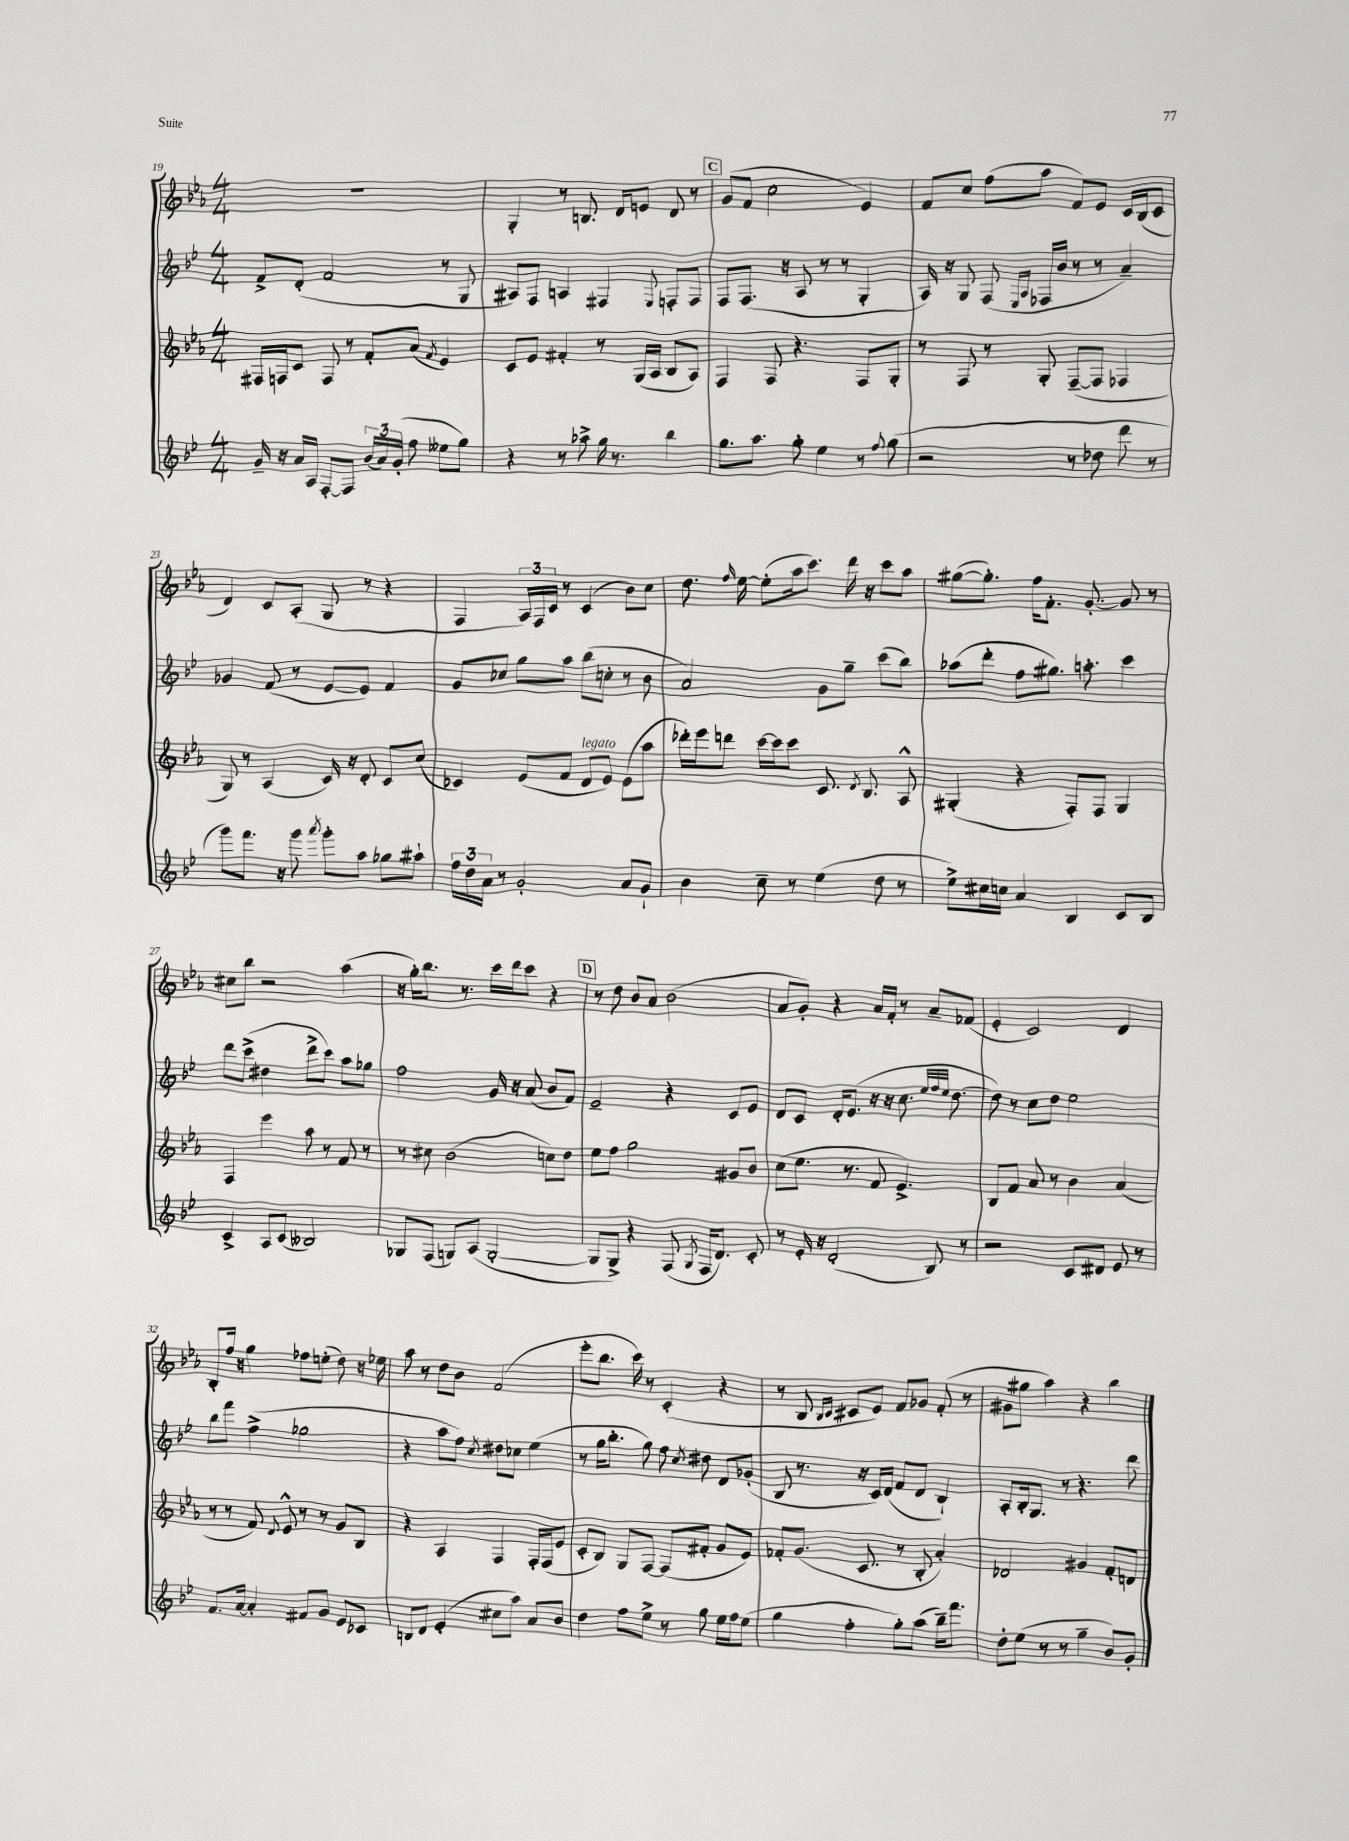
<<
\new StaffGroup <<
\new Staff = "s0" {
    \clef treble \key ees \major \numericTimeSignature \time 4/4
    \autoBeamOff R1 |
    g4-. r8 b8. d'16[ e'8] d'8 r8 |
    \mark \markup { \box "C" } g'8[( f'8] c''2 ees'4) |
    f'8[ c''8] f''8[( aes''8] f'8[) ees'8] c'16[ bes16( c'8] |
    d'4) c'8[ aes8]-.( g8 r8 r4 |
    f4 \tuplet 3/2 { aes16[) f16 c'16] } r8 c'4( bes'8[) c''8] |
    d''8. \grace { f''16 } ees''16~ ees''8[-.( aes''16 c'''8.]) d'''16 r16 c'''8[ aes''8] |
    gis''8[~( gis''8.]-.) f''16[ f'8.]-. g'8.~-. g'8 r8 |
    cis''8[ bes''8] r2 aes''4( |
    r16 g''16[-.) bes''8.] r8. c'''16[ d'''16 c'''8] r4 |
    \mark \markup { \box "D" } r8 d''8 bes'8[ aes'8] bes'2( |
    aes'8[ g'8]-.) r4 aes'16[ f'16]-. r8 aes'8[-- fes'8]( |
    ees'4-. c'2) d'4 |
    bes8[-. f''16] r16 g''4 fes''8[ e''8]-.( d''8) r16 ees''16 |
    aes''8 r8 d''8[ bes'8] f'2( |
    ees'''8[-. bes''8.] c'''16) r8 c'4-.( r4 |
    r8 bes8 \grace { bes16[ c'16] } cis'8[ ees'8]) f'8[ ges'8] f'8-.( r8 |
    gis'8[ gis''8] aes''4) r4 bes''4 \bar "|." |
}
\new Staff = "s1" {
    \clef treble \key bes \major \numericTimeSignature \time 4/4
    \autoBeamOff f'8[-> d'8]-.( f'2 r8 g8 |
    ais8[) f8] a4 fis4 \appoggiatura { ees8 } f8[-. f8] |
    \mark \markup { \box "C" } f8[ f8.]( r16 a8 r8 r8 g4-. |
    a16) r16 g8 f8( \grace { ees16[ a16] } fes16[ bes'16] r8 r8 a'4--) |
    ges'4 f'8( r8 ees'8[~ ees'8]) f'4 |
    g'8[ ces''8] g''8[ a''8] bes''8[( c''8]-. r8 bes'8 |
    a'2) g'8[ g''8]-- c'''8[( bes''8]) |
    aes''8[( d'''8]-. f''8[ gis''8.]) a''8.-. c'''4 |
    d'''8[ c'''8]->( dis''4 d'''8[-> c'''8]) a''8[ ges''8] |
    f''2 g'16 r16 a'8( bes'8[ f'8]) |
    \mark \markup { \box "D" } ees'2-- r4 c'8[ ees'8] |
    d'8[ c'8] d'16[-. ees'8.]( r16 r16 c''8. \grace { ees''32[ f''32 ees''32] } d''8.~ |
    d''8) r8 c''8[ d''8] ees''2 |
    bes''8[ f'''8] f''4->( ges''2 |
    r4 a''8[ f''8]) \acciaccatura { c''8 } dis''8[ ces''8] ees''4( |
    r8 g''16[ bes''8.]-. g''8) f''8 \acciaccatura { c''8 } dis''8 d'8[ ges'8]-.( |
    bes8 r8. r16 c'16[) d'16]( f'8[ d'8] bes4-!) |
    a8[-. bes16-. g8.] r8 r4. d'''8 \bar "|." |
}
\new Staff = "s2" {
    \clef treble \key ees \major \numericTimeSignature \time 4/4
    \autoBeamOff fis16[ f16 c'8] f8 r8 f'8[-. aes'8]( \acciaccatura { f'8 } ees'4) |
    c'8[ ees'8] fis'4-. r8 g16[( aes16] bes8[ aes8]) |
    \mark \markup { \box "C" } f4 f8 r4. f8[ g8]-. |
    r8 f8 r8 g8-. f8[~--( f8] fes4 |
    g8) r8 aes4( c'16) r16 d'8-. c'8[ c''8]( |
    ces'4) ees'8[( f'8] d'8[^\markup { \italic "legato" } ees'8]) ees'8[( aes''8] |
    des'''16[-.) ees'''16 d'''8] c'''16[~ c'''16 c'''8] c'8. \acciaccatura { d'8 } bes8. aes8-^ |
    gis4-.( r4 f8[-.) f8] gis4 |
    f4 ees'''4 aes''8 r8 f'8 r8 |
    r8 cis''8 bes'2( c''8[) d''8] |
    \mark \markup { \box "D" } ees''8[ f''8] g''2 gis'8[ bes'8] |
    c''8[( ees''8.] r8. f'8 ees'4.->) |
    bes8[ f'8] aes'8 r8 bes'4 aes'4( |
    r8 r8 f'8) \appoggiatura { d'8 } ees'8-^ r8 r8 g'8[ bes8] |
    r4 aes4 f4 f16[-. f16( ees'8] |
    c'8[-. bes8]) g8[ f8]~ f8[( fis'8]-. g'8[ ees'8]) |
    fes'8[-. g'8.]( c'8. r8 bes8-. aes'4-.) |
    des'2 gis'4 f'8[-. d'8] \bar "|." |
}
\new Staff = "s3" {
    \clef treble \key bes \major \numericTimeSignature \time 4/4
    \autoBeamOff g'16-- r16 a'16[ a16] f8[~-. f8] \tuplet 3/2 { bes'16[( a'16) g'16]-.( } f''8 eeses''8[ g''8]) |
    r4 r8 aes''8-> g''16 r8. bes''4 |
    \mark \markup { \box "C" } g''8.[ a''8.] g''8-. ees''4 r8 \appoggiatura { f''8 } g''8( |
    r2 r8 des''8 d'''8 r8 |
    g'''8[) f'''8.] r16 g'''8 \acciaccatura { a'''8 } g'''8[-. a''8] ges''8[ ais''8]-! |
    \tuplet 3/2 { f''16[ d''16 a'16] } r8 g'2-. a'8[ g'8]-! |
    bes'4 c''8-- r8 ees''4( d''8 r8 |
    ees''8[->) cis''16 c''16] a'4 bes4 c'8[ bes8] |
    c'4-> a8[ c'8]( beses2) |
    ges8[ f8]( g8[) a8]( g2~-. |
    \mark \markup { \box "D" } g8[ g8]->) r4 f8( \acciaccatura { g8 } f16[ d'8.]) c'8-. |
    r8 ees'16-. r16 d'2-.( bes8) r8 |
    r2 c'8[ dis'8] ees'8 r8 |
    f'8.[ a'16]~ a'4-. fis'8[ g'8] ees'8[ ces'8] |
    b8[ d'8] ees'4-.( cis''8[ a''8]) a'8[ bes'8] |
    d''4 f''8[ ees''8]-> r8 g''8 ees''16[ f''16 ees''8]( |
    g''4 f''4-. g''8[-.) a''8]( bes''16[--) f'''8.] |
    d''8[-. ees''8]( r8 r8 g''4-- bes'8[) g'8]-. \bar "|." |
}
>>
>>
\layout { \context { \Score currentBarNumber = #19 } }
